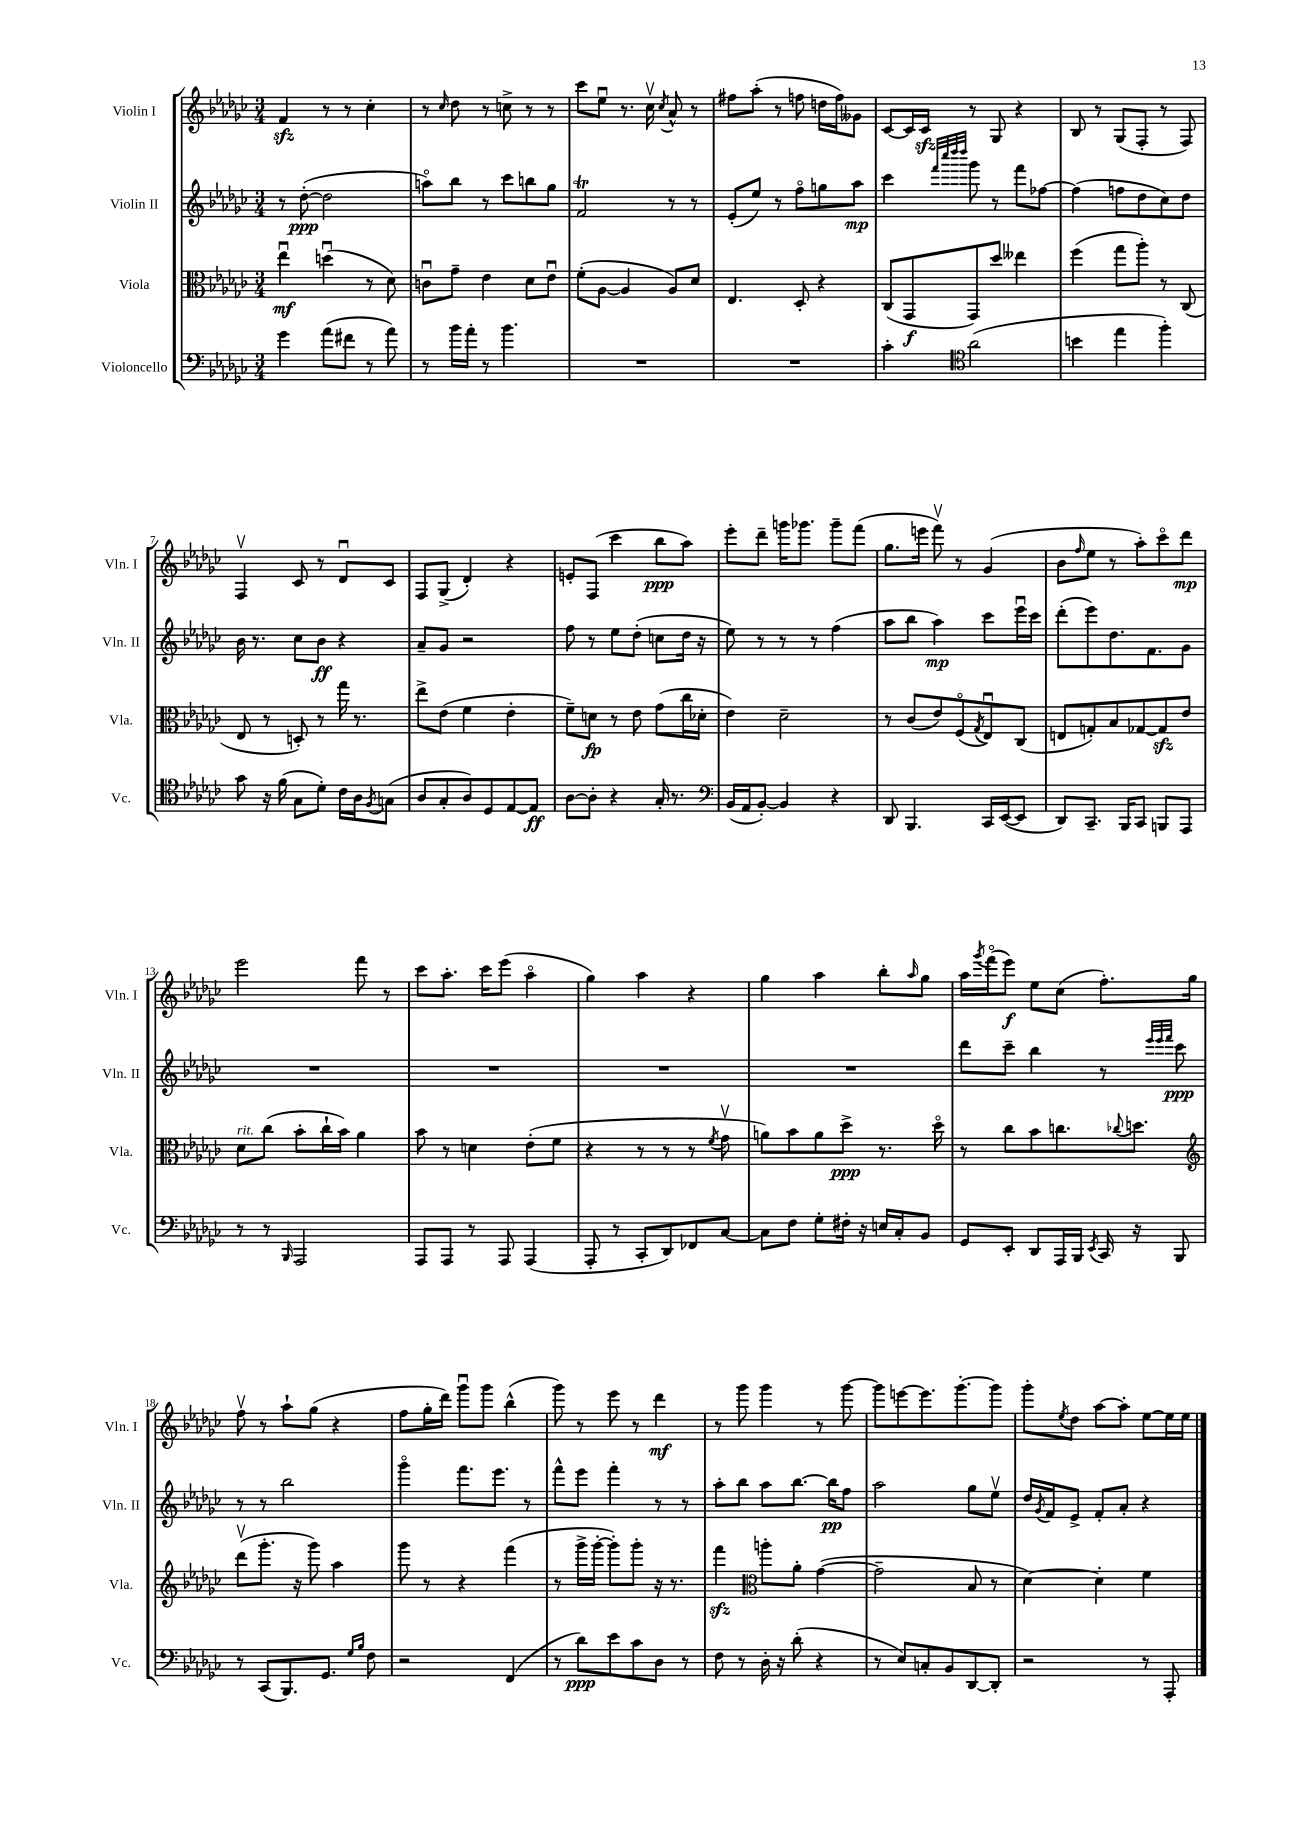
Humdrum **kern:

**kern	**kern	**kern	**kern
*staff4	*staff3	*staff2	*staff1
*clefF4	*clefC3	*clefG2	*clefG2
*k[b-e-a-d-g-c-]	*k[b-e-a-d-g-c-]	*k[b-e-a-d-g-c-]	*k[b-e-a-d-g-c-]
*M3/4	*M3/4	*M3/4	*M3/4
4g-\	4ee-u\	8r	4f/
.	.	([8dd-'\	.
(8a-\L	(4ddu\	2dd-\]	8r
8f#\J	.	.	8r
8r	8r	.	4cc-'\
8a-\)	8d-\)	.	.
=	=	=	=
8r	8cu\L	8aao\L)	8r
.	.	.	16qqcc-/
16b-\LL	8g-~\J	8bb-\J	8dd-\
16a-'\JJ	.	.	.
8r	4e-\	8r	8r
4.b-\	.	8ccc-\L	8cc^\
.	8d-\L	8bb\	8r
.	8e-u\J	8gg-\J	8r
=	=	=	=
2.r	(8f'\L	2f/	8ccc-\L
.	[8A-\J	.	8ee-u\J
.	4A-/]	.	8.r
.	.	.	16cc-v\
.	.	.	8qcc-/
.	8A-/L)	8r	8a-^^/
.	8d-/J	8r	8r
=	=	=	=
2.r	4.E-/	(8e-'/L	8ff#\L
.	.	8ee-/J)	(8aa-'\J
.	.	8r	8r
.	8D-'/	8ffo\L	8ff\
.	4r	8gg\	16dd\LL
.	.	.	16ff\J)
.	.	8aa-\J	8g--\J
=	=	=	=
4c-'\	(8C-/L	4ccc-\	[8c-/L
.	8GG-/	.	16c-/]L
.	.	.	16c-/JJ
*clefC4	*	*	*
.	.	32qqfff/LLL	.
.	.	32qqcccc-/	.
.	.	32qqdddd-/	.
.	.	32qqdddd-/JJJ	.
(2a-\	8GG-/)	8ggg-\	8r
.	8dd-/J	8r	8G-/
.	4ee--\	8fff\L	4r
.	.	[8ff-\J	.
=	=	=	=
4b\	(4ff\	(4ff-\]	8B-/
.	.	.	8r
4ee-\	8gg-\L	8ff\L	(8G-/L
.	8aa-'\J)	8dd-\	8F'/J
4ff'\)	8r	8cc-\)	8r
.	(8C-/	8dd-\J	8F/)
=	=	=	=
8g-\	8E-/	16b-\	4Fv/
.	.	8.r	.
16r	8r	.	.
(16f\	.	.	.
8G-\L	8D'/)	8cc-\L	8c-/
8d-'\J)	8r	8b-\J	8r
16c-\LL	16gg-\	4r	8d-u/L
16A-\J	8.r	.	.
8qF/	.	.	.
(8G\J	.	.	8c-/J
=	=	=	=
8A-/L	8ee-^\L	8a-~/L	8F/L
8G-'/	(8e-\J	8g-/J	(8G-^/J
8A-/)	4f\	2r	4d-'/)
8D-/	.	.	.
[8E-/	4e-'\	.	4r
8E-/]J	.	.	.
=	=	=	=
[8A-\L	8f~\L)	8ff\	8e'/L
8A-'\]J	8d\J	8r	(8F/J
4r	8r	8ee-\L	4ccc-\
.	8e-\	(8dd-'\J	.
16G-'/	(8g-\L	8cc\L	8bb-\L
8.r	.	.	.
.	16cc-\L	16dd-\Jk	8aa-\J)
.	16d-'\JJ	16r	.
=	=	=	=
*clefF4	*	*	*
(16BB-/LL	4e-\)	8ee-\)	8eee-'\L
16AA-/J	.	.	.
[8BB-'/J)	.	8r	8ddd-~\J
4BB-/]	2d-~\	8r	16ggg\LK
.	.	.	8.ggg-\J
.	.	8r	.
4r	.	(4ff\	8ggg-~\L
.	.	.	(8fff\J
=	=	=	=
8DD-/	8r	8aa-\L	8.gg-\L
4.BBB-/	(8c-/L	8bb-\J	.
.	.	.	16eee\Jk
.	8e-/)	4aa-\)	8fffv\)
.	(8Fo/	.	8r
.	8qG-/	.	.
16CC-/LL	8E-u/)	8ccc-\L	(4g-/
([16EE-/J	.	.	.
8EE-/]J	(8C-/J	16eee-u\L	.
.	.	16ccc-\JJ	.
=	=	=	=
8DD-/L)	8E/L	(8ddd-'\L	8b-\L
.	.	.	16qqff/
8.CC-~/J	8G'/)	8eee-\)	8ee-\J
.	8B-/	8.dd-\	8r
16BBB-/LK	.	.	.
8CC-/J	[8G-/	.	8aa-'\L)
.	.	8.f\	.
8BBB/L	8G-/]	.	8ccc-o\
8AAA-/J	8e-/J	8g-\J	8ddd-\J
=	=	=	=
8r	8d-\L	2.r	2eee-\
8r	(8cc-\J	.	.
16qqBBB-/	.	.	.
2AAA-/	8b-'\L	.	.
.	16cc-`\L	.	.
.	16b-\JJ)	.	.
.	4a-\	.	8fff\
.	.	.	8r
=	=	=	=
8AAA-/L	8b-\	2.r	8ccc-\L
8AAA-/J	8r	.	8.aa-'\J
8r	4d\	.	.
.	.	.	16ccc-\LK
8AAA-/	.	.	(8eee-\J
(4AAA-/	(8e-'\L	.	4aa-o\
.	8f\J	.	.
=	=	=	=
8AAA-'/	4r	2.r	4gg-\)
8r	.	.	.
8CC-'/L	8r	.	4aa-\
8DD-/)	8r	.	.
8FF-/	8r	.	4r
.	8qf/	.	.
[8C-/J	8g-v\	.	.
=	=	=	=
8C-\]L	8a\L)	2.r	4gg-\
8F\J	8b-\	.	.
8G-'\L	8a\	.	4aa-\
16F#'\Jk	8dd-^\J	.	.
16r	.	.	.
16E/LL	8.r	.	8bb-'\L
16C-'/J	.	.	.
.	.	.	16qqaa-/
8BB-/J	.	.	8gg-\J
.	16dd-o\	.	.
=	=	=	=
8GG-/L	8r	8ddd-\L	16aa-\LL
.	.	.	8qggg-/
.	.	.	(16fffo\J
8EE-'/J	8cc-\L	8ccc-~\J	8eee-\J)
8DD-/L	8b-\	4bb-\	8ee-\L
16AAA-/L	8.cc\	.	(8cc-\J
16BBB-/JJ	.	.	.
8qEE-/	.	.	.
16CC-/	.	8r	8.ff'\L)
.	8qqcc-/	.	.
16r	8.dd\J	.	.
.	.	32qqeee-/LLL	.
.	.	32qqeee-/	.
.	.	32qqfff/JJJ	.
8BBB-/	.	8ccc-\	.
.	.	.	16gg-\Jk
=	=	=	=
*	*clefG2	*	*
8r	(8ddd-v\L	8r	8ffv\
(8CC-/L	8.ggg-'\J	8r	8r
8.BBB-/)	.	2bb-\	8aa-`\L
.	16r	.	.
.	8ggg-\)	.	(8gg-\J
8.GG-/J	.	.	.
.	4aa-\	.	4r
16qqG-/LL	.	.	.
16qqB-/JJ	.	.	.
8F\	.	.	.
=	=	=	=
2r	8ggg-\	4ggg-o\	8ff\L
.	8r	.	16gg-'\L
.	.	.	16ddd-\JJ)
.	4r	8.fff\L	8ggg-u\L
.	.	.	8ggg-\J
.	.	8.eee-\J	.
(4FF/	(4fff\	.	(4bb-^^\
.	.	8r	.
=	=	=	=
8r	8r	8fff^^\L	8ggg-\)
8d-\L)	16ggg-^\LL	8eee-\J	8r
.	[16ggg-'\JJ	.	.
8e-\	8ggg-'\]L)	4fff'\	8eee-\
8c-\	8ggg-'\J	.	8r
8D-\J	16r	8r	4ddd-\
.	8.r	.	.
8r	.	8r	.
=	=	=	=
8F\	4fff\	8aa-'\L	8r
8r	.	8bb-\J	8ggg-\
*	*clefC3	*	*
16D-'\	8aa'\L	8aa-\L	4ggg-\
16r	.	.	.
(8d-'\	8a-'\J	[8.bb-\J	.
4r	([4g-\	.	8r
.	.	16bb-\]LK	.
.	.	8ff\J	[8ggg-\
=	=	=	=
8r	2g-~\]	2aa-\	8ggg-\]L
8E-/L)	.	.	[8eee\
8C'/	.	.	8.eee\]
8BB-/	.	.	.
.	.	.	[8.ggg-'\
[8DD-/	8B-/	8gg-\L	.
8DD-'/]J	8r	8ee-v\J	8ggg-\]J
=	=	=	=
2r	[4d-\)	16dd-/LL	8ggg-'\L
.	.	8qg-/	.
.	.	16f/J	.
.	.	.	8qee-/
.	.	8e-^/J	8dd-\J
.	4d-'\]	8f'/L	[8aa-\L
.	.	8a-'/J	8aa-'\]J
8r	4f\	4r	[8ee-\L
8AAA-'/	.	.	16ee-\]L
.	.	.	16ee-\JJ
==	==	==	==
*-	*-	*-	*-
